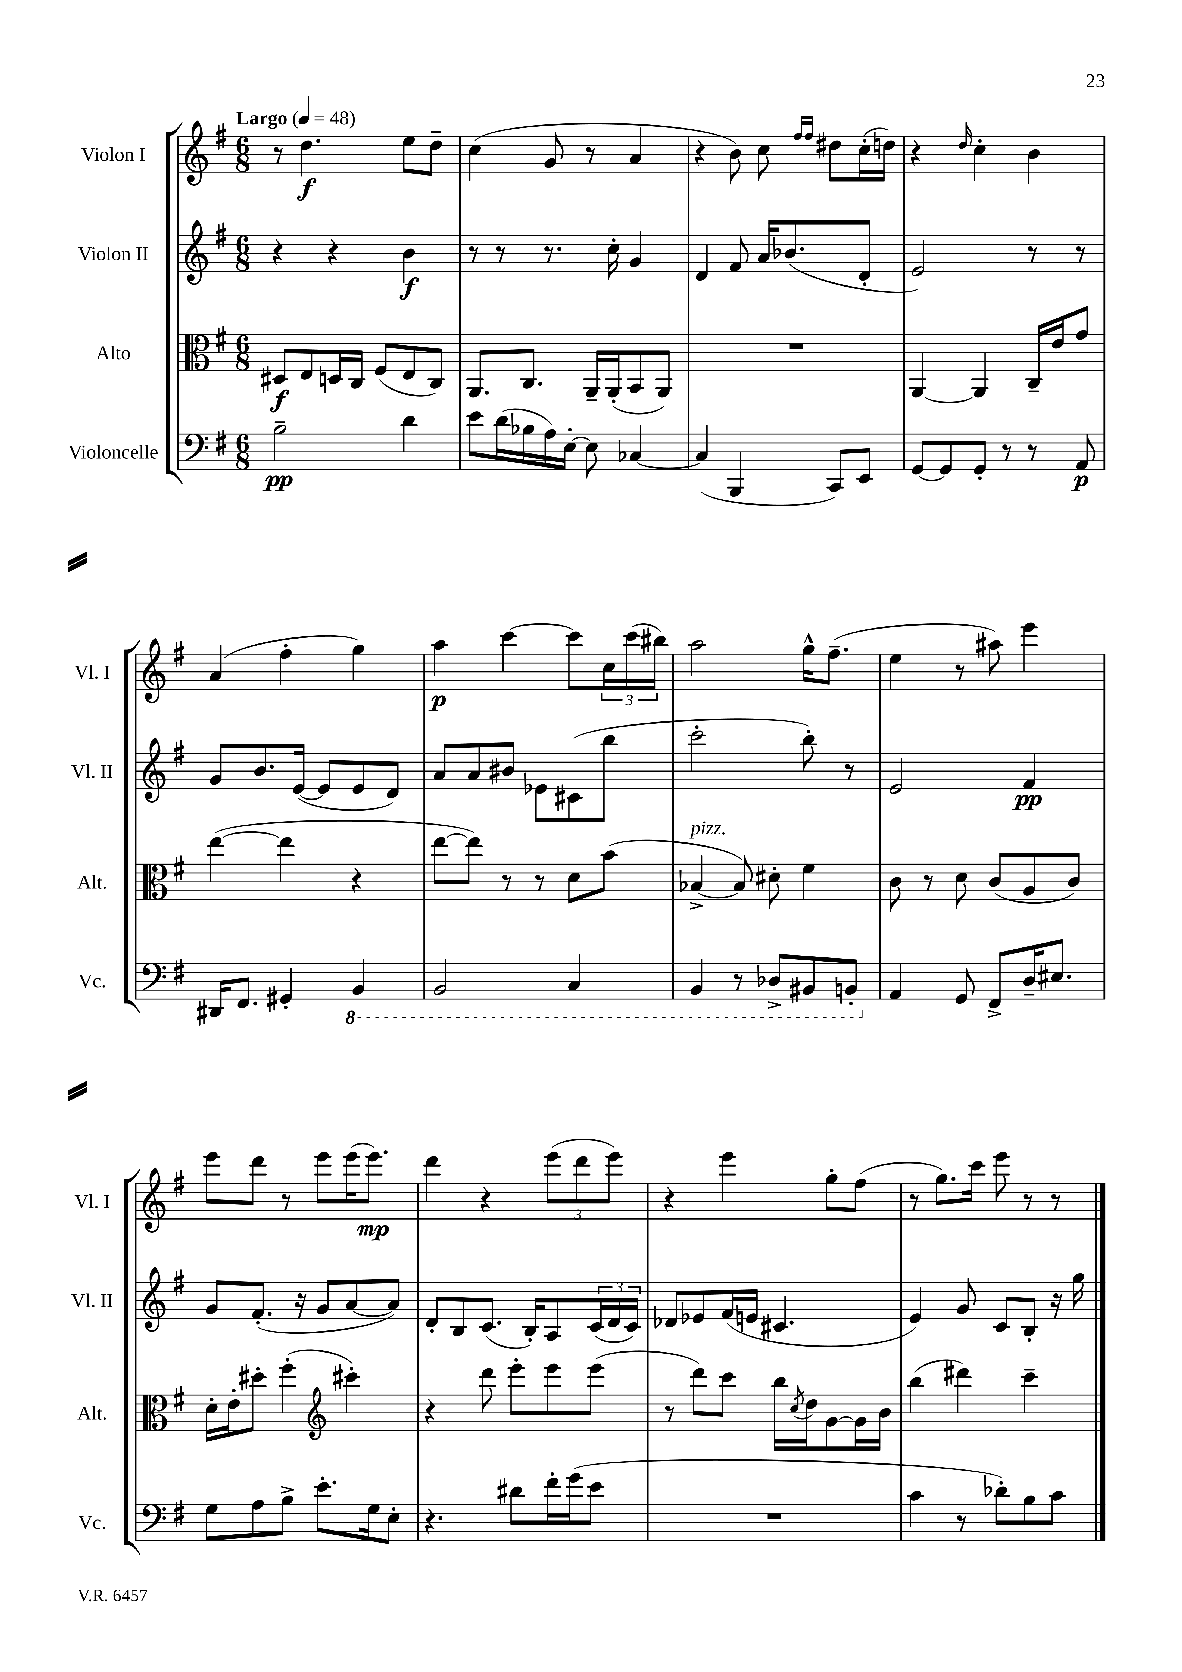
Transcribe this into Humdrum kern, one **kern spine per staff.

**kern	**dynam	**kern	**dynam	**kern	**dynam	**kern	**dynam
*part4	*part4	*part3	*part3	*part2	*part2	*part1	*part1
*staff4	*staff4	*staff3	*staff3	*staff2	*staff2	*staff1	*staff1
*I"Violoncelle	*	*I"Alto	*	*I"Violon II	*	*I"Violon I	*
*I'Vc.	*	*I'Alt.	*	*I'Vl. II	*	*I'Vl. I	*
*clefF4	*	*clefC3	*	*clefG2	*	*clefG2	*
*k[f#]	*	*k[f#]	*	*k[f#]	*	*k[f#]	*
*M6/8	*	*M6/8	*	*M6/8	*	*M6/8	*
*MM48	*	*MM48	*	*MM48	*	*MM48	*
=1	=1	=1	=1	=1	=1	=1	=1
!	!	!	!	!	!	!LO:TX:a:B:t=Largo	!
2B~\	pp	8D#X/L	f	4r	.	8r	.
.	.	8E/	.	.	.	4.dd\	f
.	.	16Dn/L	.	4r	.	.	.
.	.	16C/JJ	.	.	.	.	.
.	.	(8F#/L	.	.	.	.	.
4d\	.	8E/	.	4b\	f	8ee\L	.
.	.	8C/J)	.	.	.	8dd~\J	.
=2	=2	=2	=2	=2	=2	=2	=2
8e\L	.	8.AA/L	.	8r	.	(4cc\	.
(16d\L	.	.	.	8r	.	.	.
16B-X\	.	8.C/J	.	.	.	.	.
16A\)	.	.	.	8.r	.	8g/	.
[16E'\JJ	.	.	.	.	.	.	.
8E\]	.	16AA~/LL	.	.	.	8r	.
.	.	(16AA'/J	.	16cc'\	.	.	.
[4C-X/	.	8BB/	.	4g/	.	4a/	.
.	.	8AA/J)	.	.	.	.	.
=3	=3	=3	=3	=3	=3	=3	=3
(4C-/]	.	2.r	.	4d/	.	4r	.
4BBB/	.	.	.	8f#/	.	8b\)	.
.	.	.	.	16a/KL	.	8cc\	.
.	.	.	.	(8.b-X/	.	.	.
.	.	.	.	.	.	16qqff#/LL	.
.	.	.	.	.	.	16qqff#/JJ	.
8CC/L)	.	.	.	.	.	8dd#X\L	.
8EE/J	.	.	.	8d'/J	.	(16cc'\L	.
.	.	.	.	.	.	16ddn\JJ)	.
=4	=4	=4	=4	=4	=4	=4	=4
[8GG/L	.	[4AA/	.	2e/)	.	4r	.
8GG/]	.	.	.	.	.	.	.
.	.	.	.	.	.	16qqdd/	.
8GG'/J	.	4AA/]	.	.	.	4cc'\	.
8r	.	.	.	.	.	.	.
8r	.	16C~/LL	.	8r	.	4b\	.
.	.	16e/J	.	.	.	.	.
8AA/	p	8g/J	.	8r	.	.	.
!!LO:LB:g=z
=5	=5	=5	=5	=5	=5	=5	=5
16DD#X/KL	.	([4ee\	.	8g/L	.	(4a/	.
8.FF#/J	.	.	.	.	.	.	.
.	.	.	.	8.b/	.	.	.
4GG#X'/	.	4ee\]	.	.	.	4ff#'\	.
.	.	.	.	([16e/Jk	.	.	.
.	.	.	.	8e/L]	.	.	.
*8ba	*	*	*	*	*	*	*
4BBB/	.	4r	.	8e/	.	4gg\)	.
.	.	.	.	8d/J)	.	.	.
=6	=6	=6	=6	=6	=6	=6	=6
2BBB/	.	[8ee\L	.	8a/L	.	4aa\	p
.	.	8ee\J])	.	8a/	.	.	.
.	.	8r	.	8b#X/J	.	[4ccc\	.
.	.	8r	.	8e-X\L	.	.	.
4CC/	.	8d\L	.	(8c#X\	.	8ccc\L]	.
.	.	(8b\J	.	8bb\J	.	24cc\L	.
.	.	.	.	.	.	(24ccc\	.
.	.	.	.	.	.	24bb#X\JJ)	.
=7	=7	=7	=7	=7	=7	=7	=7
!	!	!LO:TX:a:i:t=pizz.	!	!	!	!	!
4BBB/	.	[4B-X^/	.	2ccc'\	.	2aa\	.
8r	.	8B-/])	.	.	.	.	.
8DD-X^/L	.	8d#X'\	.	.	.	.	.
8BBB#X/	.	4f#\	.	8bb'\)	.	16gg^^\KL	.
.	.	.	.	.	.	(8.ff#~\J	.
8BBBn'/J	.	.	.	8r	.	.	.
=8	=8	=8	=8	=8	=8	=8	=8
*X8ba	*	*	*	*	*	*	*
4AA/	.	8c\	.	2e/	.	4ee\	.
.	.	8r	.	.	.	.	.
8GG/	.	8d\	.	.	.	8r	.
8FF#^/L	.	(8c/L	.	.	.	8aa#X\)	.
16D~/K	.	8A/	.	4f#/	pp	4eee\	.
8.E#X/J	.	.	.	.	.	.	.
.	.	8c/J)	.	.	.	.	.
!!LO:LB:g=z
=9	=9	=9	=9	=9	=9	=9	=9
8G\L	.	16d'\LL	.	8g/L	.	8eee\L	.
.	.	16e'\J	.	.	.	.	.
8A\	.	8dd#X'\J	.	(8.f#'/J	.	8ddd\J	.
8B^\J	.	(4ff#'\	.	.	.	8r	.
.	.	.	.	16r	.	.	.
8.e'\L	.	.	.	8g/L	.	8eee\L	.
*	*	*clefG2	*	*	*	*	*
.	.	4ccc#X'\)	.	[8a/	.	(16eee\K	.
16G\k	.	.	.	.	.	8.eee\J)	mp
8E'\J	.	.	.	8a/J])	.	.	.
=10	=10	=10	=10	=10	=10	=10	=10
4.r	.	4r	.	8d'/L	.	4ddd\	.
.	.	.	.	8B/	.	.	.
.	.	8ddd\	.	(8.c/J	.	4r	.
8d#X\L	.	8eee'\L	.	.	.	.	.
.	.	.	.	16B'/KL)	.	.	.
16f#'\L	.	8eee\	.	8A/	.	(12eee\L	.
(16g\J	.	.	.	.	.	.	.
.	.	.	.	.	.	12ddd\	.
8e\J	.	(8eee\J	.	(24c/L	.	.	.
.	.	.	.	24d/	.	12eee\J)	.
.	.	.	.	24c/JJ)	.	.	.
=11	=11	=11	=11	=11	=11	=11	=11
2.r	.	8r	.	8d-X/L	.	4r	.
.	.	8ddd\L)	.	8e-X/	.	.	.
.	.	8ccc\J	.	(16f#/L	.	4eee\	.
.	.	.	.	16en/JJ	.	.	.
.	.	16bb\LL	.	4.c#X/	.	.	.
.	.	8qcc/	.	.	.	.	.
.	.	16dd\J	.	.	.	.	.
.	.	[8g\	.	.	.	8gg'\L	.
.	.	16g\L]	.	.	.	(8ff#\J	.
.	.	16b\JJ	.	.	.	.	.
=12	=12	=12	=12	=12	=12	=12	=12
4c\	.	(4bb\	.	4e/)	.	8r	.
.	.	.	.	.	.	8.gg\L)	.
8r	.	4ddd#X\)	.	8g/	.	.	.
.	.	.	.	.	.	16ccc\Jk	.
8d-X'\L)	.	.	.	8c/L	.	8eee\	.
8B\	.	4ccc~\	.	8B'/J	.	8r	.
8c\J	.	.	.	16r	.	8r	.
.	.	.	.	16gg\	.	.	.
==	==	==	==	==	==	==	==
*-	*-	*-	*-	*-	*-	*-	*-
